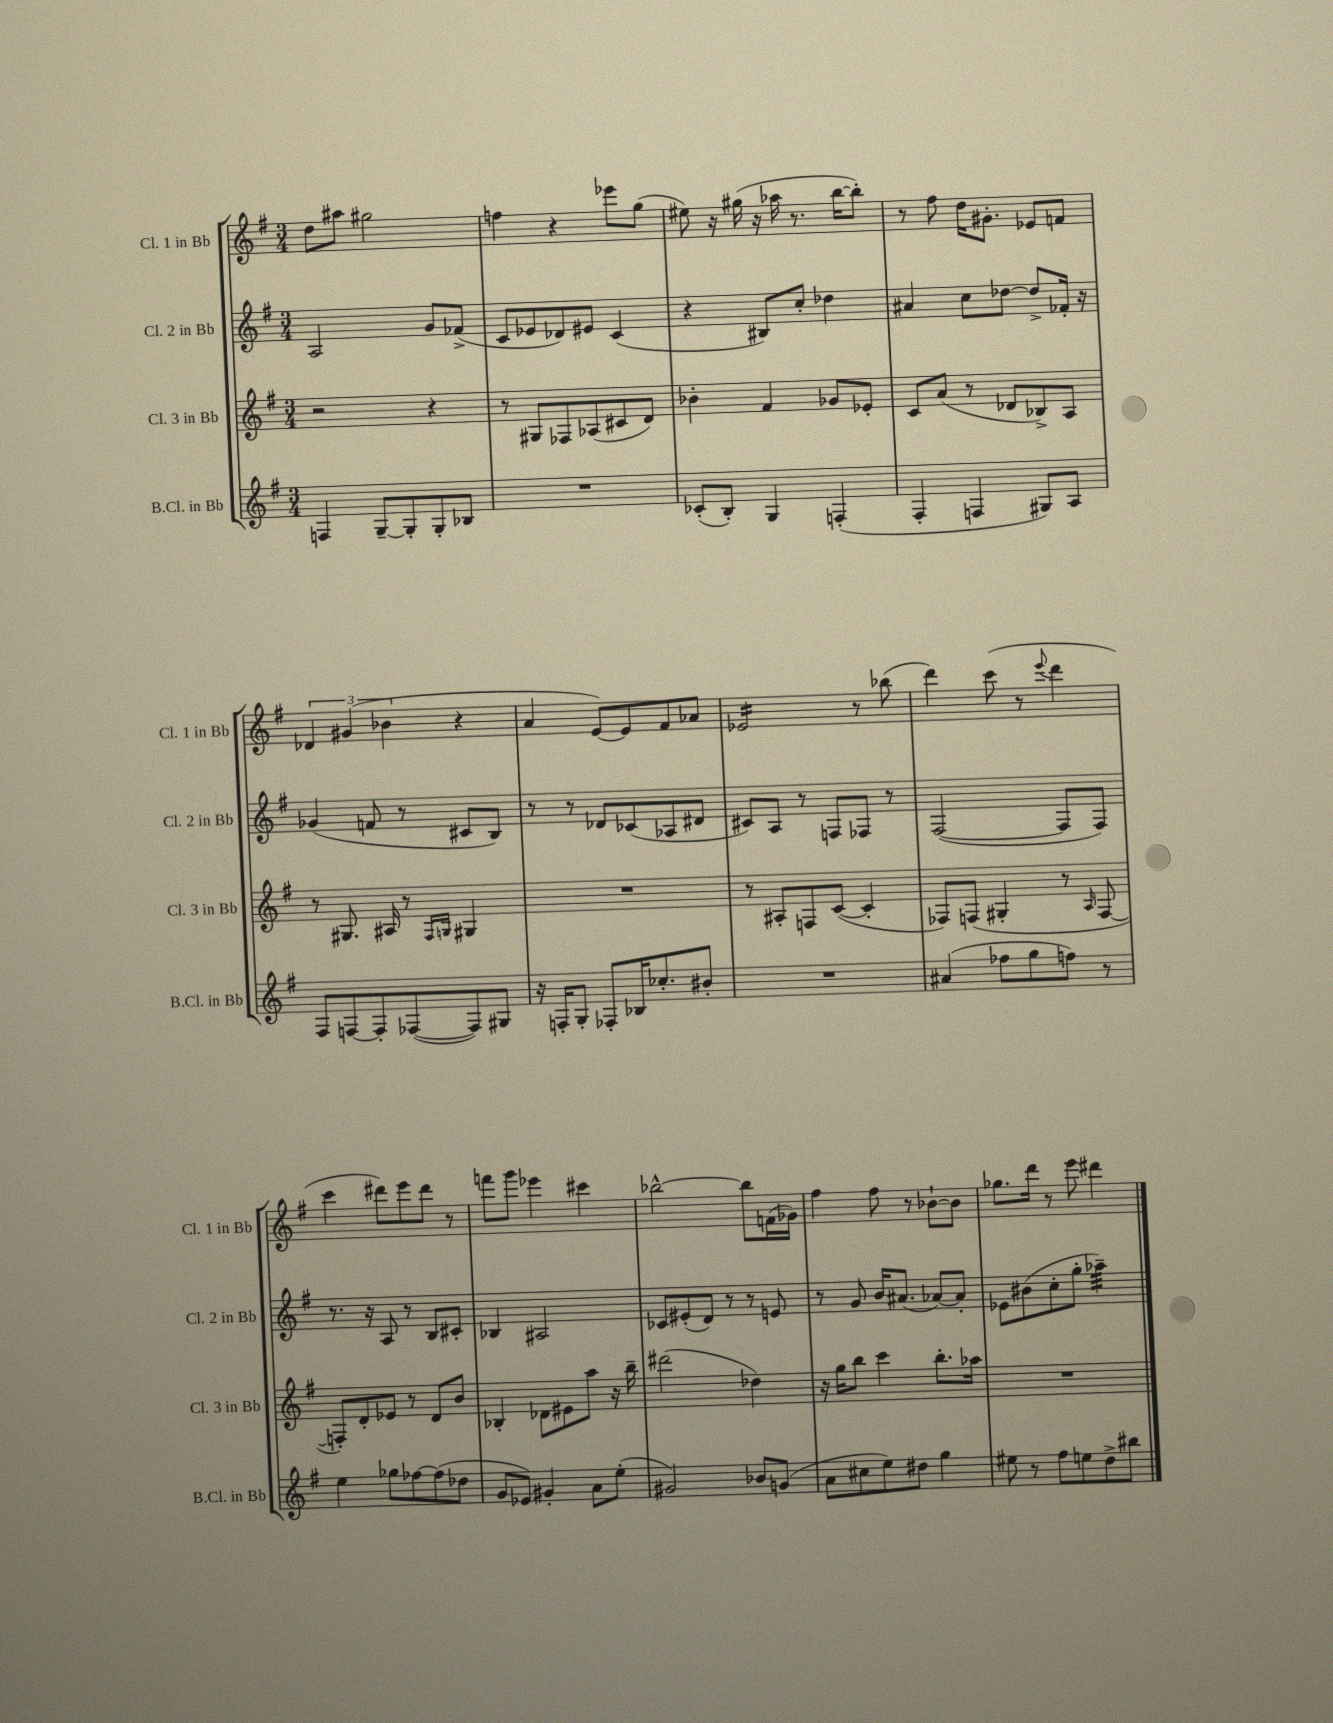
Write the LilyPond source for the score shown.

<<
\new StaffGroup <<
\new Staff = "s0" \with { instrumentName = "Cl. 1 in Bb" shortInstrumentName = "Cl. 1 in Bb" } {
    \clef treble \key g \major \numericTimeSignature \time 3/4
    d''8 ais''8 gis''2 |
    f''4 r4 ees'''8 g''8( |
    eis''8) r16 gis''16( r16 aes''16 r8. b''16~ b''8-.) |
    r8 fis''8 d''16 gis'8.-. ees'8 f'8 |
    \tuplet 3/2 { des'4 gis'4( bes'4 } r4 |
    a'4 e'8~) e'8 fis'8 aes'8 |
    ees'2:16 r8 bes''8( |
    d'''4) c'''8( r8 \appoggiatura { e'''8 } d'''4 |
    c'''4 dis'''8) e'''8 dis'''8 r8 |
    f'''8 g'''8 ees'''4 cis'''4 |
    bes''2~-^ bes''8 f'16( ges'16) |
    fis''4 fis''8 r8 bes'8~-! bes'8 |
    ges''8. d'''16 r8 e'''8 dis'''4 \bar "|." |
}
\new Staff = "s1" \with { instrumentName = "Cl. 2 in Bb" shortInstrumentName = "Cl. 2 in Bb" } {
    \clef treble \key g \major \numericTimeSignature \time 3/4
    a2 g'8 fes'8->( |
    c'8 ees'8 des'8) eis'8 c'4( |
    r4 bis8) c''8-. des''4 |
    ais'4 c''8 des''8~ des''8-> fes'16-. r16 |
    ges'4( f'8 r8 cis'8 b8) |
    r8 r8 des'8 ces'8( aes8 dis'8 |
    cis'8) a8 r8 f8 fes8 r8 |
    fis2~( fis8 fis8) |
    r8. r16 a8 r8 b8 cis'8-. |
    bes4 ais2 |
    ces'8 eis'8-.( d'8) r8 r8 e'8 |
    r8 g'8 b'16 ais'8.( aes'8~) aes'8-. |
    ees'8 bis'8( c''8-. g''8-. aes''4:32--) \bar "|." |
}
\new Staff = "s2" \with { instrumentName = "Cl. 3 in Bb" shortInstrumentName = "Cl. 3 in Bb" } {
    \clef treble \key g \major \numericTimeSignature \time 3/4
    r2 r4 |
    r8 gis8 fes8 aes8( cis'8 d'8) |
    bes'4-. fis'4 ges'8 ees'8-. |
    c'8 a'8( r8 des'8 bes8->) a8 |
    r8 gis8. ais16 r8 \grace { fis16 g16 } gis4 |
    R2. |
    r8 ais8-. f8 c'8~( c'4-. |
    fes8) f8( gis4-. r8 \grace { a16 } f8~ |
    f8-.) d'8-. ees'8 r8 d'8 b'8 |
    bes4-. des'8 eis'8 a''8 r16 b''16-- |
    dis'''2( des''4) |
    r16 g''16 b''8 c'''4 b''8.-. aes''16 |
    R2. \bar "|." |
}
\new Staff = "s3" \with { instrumentName = "B.Cl. in Bb" shortInstrumentName = "B.Cl. in Bb" } {
    \clef treble \key g \major \numericTimeSignature \time 3/4
    f4 g8~-- g8-. g8-. bes8 |
    R2. |
    ces'8-.( b8-.) g4 f4-.( |
    fis4-. f4 gis8) a8 |
    fis8 f8~ f8-. fes8~( fes8) gis8 |
    r16 f16-. g8-. fes8-. bes16 ces''8.-. bis'8-. |
    R2. |
    ais'4( fes''8 g''8 f''8) r8 |
    e''4 ges''8 fes''8~ fes''8( des''8 |
    g'8 ees'8) gis'4-. a'8 e''8-.( |
    gis'2) bes'8 g'8( |
    a'8 cis''8 e''8) dis''8 g''4 |
    eis''8 r8 fis''8 e''8 d''8-> bis''8 \bar "|." |
}
>>
>>
\layout { \context { \Score \remove "Bar_number_engraver" } }
